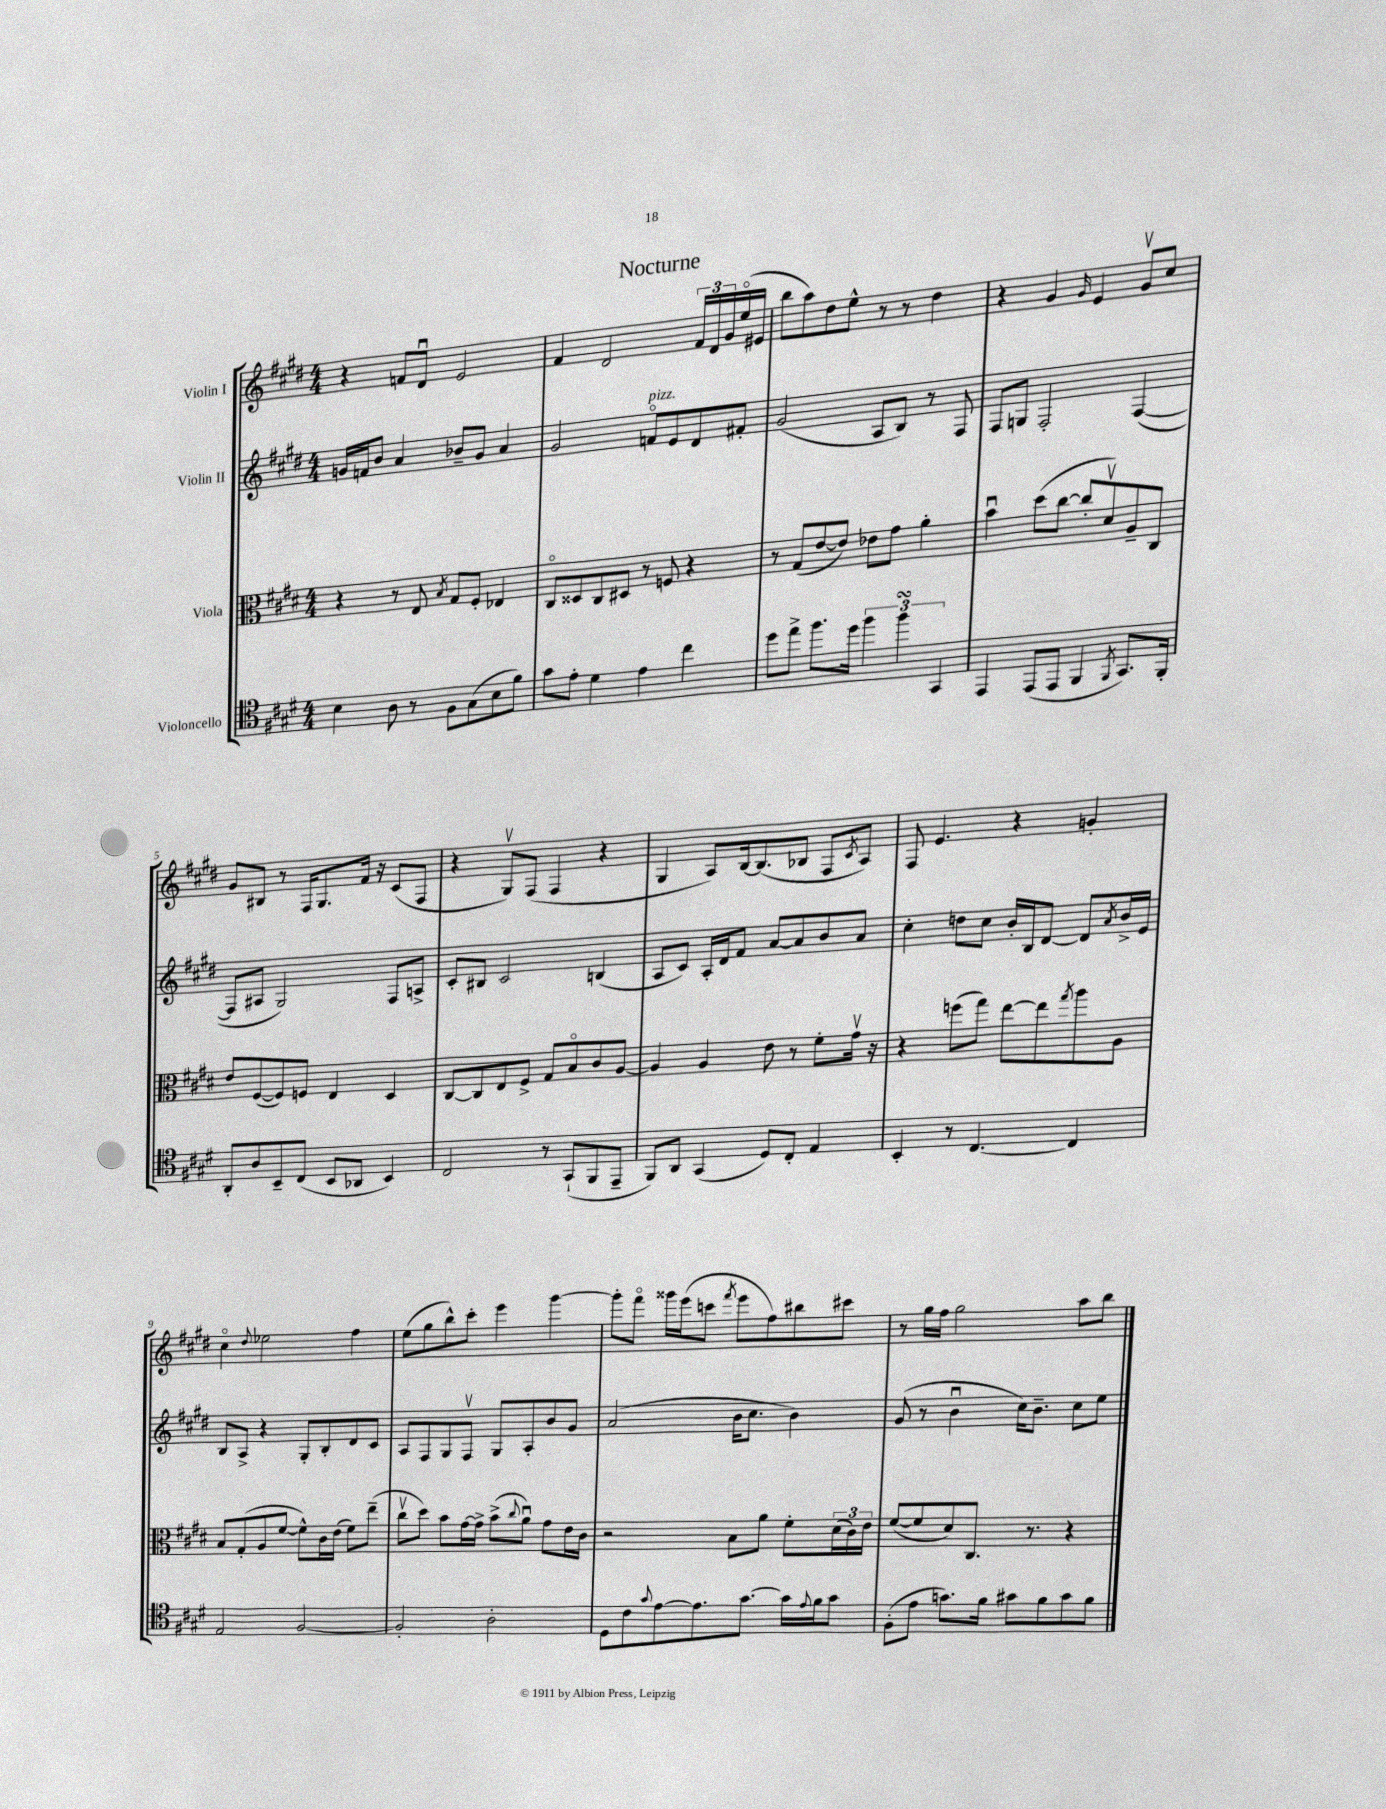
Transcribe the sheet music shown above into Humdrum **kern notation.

**kern	**kern	**kern	**kern
*staff4	*staff3	*staff2	*staff1
*clefC4	*clefC3	*clefG2	*clefG2
*k[f#c#g#d#]	*k[f#c#g#d#]	*k[f#c#g#d#]	*k[f#c#g#d#]
*M4/4	*M4/4	*M4/4	*M4/4
4B	4r	16g	4r
.	.	16f	.
.	.	8b	.
8A	8r	4a	8f
8r	8E	.	8d#u
.	8qB	.	.
8F#	8G#	8b-~	2e
(8G#	8F#'	8g	.
8B	4E-	4a	.
8f#)	.	.	.
=	=	=	=
8g#	8C#o	2g#	4f#
8e'	8D##	.	.
4d#	8C#	.	2d#
.	8D#	.	.
4e	8r	8fo	.
.	8F	8e	.
4cc#	4r	8d#	24f#
.	.	.	24d#
.	.	.	24g#
.	.	8f#'	(16eeo
.	.	.	16e#
=	=	=	=
8dd#	8r	(2g#	8bb
8ee^	(8G#	.	8aa)
8.ff#	[8e	.	8dd#
.	8e])	.	8ee^^
16dd#	.	.	.
6ff#	8e-	8A	8r
.	8g#	8B)	8r
6ff#	.	.	.
.	4a'	8r	4dd#
6GG#	.	.	.
.	.	8F#	.
=	=	=	=
4EE	4bu	8F#	4r
.	.	8G	.
(8EE	(8dd#	2F#'	4g#
8EE	[8cc#	.	.
.	.	.	16qqg#
4FF#	8cc#']	.	4e
.	8d#v)	.	.
8qFF#	.	.	.
8.GG#)	8A~	([4F#	8g#v
.	8C#	.	8cc#
16FF#'	.	.	.
=	=	=	=
8AA'	8e	8F#]	8g#
8A	([8F#	8A#	8B#
8BB~	8F#])	2G#)	8r
(8C#	8F	.	16F#
.	.	.	8.G#
8BB	4E	.	.
8AA-	.	.	16f#
.	.	.	16r
4BB)	4D#	8F#	(8c#
.	.	8A^	8F#
=	=	=	=
2C#	[8C#	8c#'	4r
.	8C#]	8B#	.
.	8E	2c#	8G#v)
.	8F#^	.	(8F#
8r	8G#	.	4F#
(8GG#`	8Bo	.	.
8FF#	8c#	(4B	4r
8EE~	[8A	.	.
=	=	=	=
8FF#)	4A]	8A	4G#
8AA	.	8c#)	.
(4GG#	4A	16A'	8A)
.	.	16d#	.
.	.	8f#	[16B
.	.	.	(8.B]
8D#)	8e	[8a	.
8C#'	8r	8a]	8B-
4E	8f#'	8b	8F#
.	.	.	8qc#
.	16g#v	8a	8A)
.	16r	.	.
=	=	=	=
4BB'	4r	4cc#'	8F#
.	.	.	4.e
8r	(8ff	8dd	.
[4.C#	8gg#)	8cc#	.
.	[8ee	16b'	4r
.	.	16B	.
.	8ee]	[8d#	.
.	8qgg#	.	.
4C#]	8aa	8d#]	4g'
.	.	8qa	.
.	8A	16b^	.
.	.	16e	.
=	=	=	=
2E	8B	8B	4cc#o
.	(8G#'	8A^	.
.	.	.	8qqdd#
.	8A	4r	2ee-
.	[8f#	.	.
[2F#	8f#^^])	8G#'	.
.	16c#	8B'	.
.	(16e	.	.
.	8f#)	8d#	4ff#
.	(8ee~	8c#	.
=	=	=	=
2F#']	8cc#v	8A	(8ee
.	8dd#)	8F#	8gg#
.	8b	8G#	8bb^^)
.	[16g#	8F#v	8ccc#'
.	16g#^]	.	.
2A'	(8b^	8G#	4eee
.	8qqcc#	.	.
.	8au)	8A'	.
.	8g#	8b	[4ggg#
.	16e	8g#	.
.	16c#	.	.
=	=	=	=
8D#	2r	(2a	8ggg#']
8c#	.	.	8fff#o
8qqg#	.	.	.
[8e	.	.	16ggg##
.	.	.	(16eee
8.e]	.	.	8ccc
.	.	.	8qfff#
.	8B	16b	8eee
[8.g#	.	8.cc#	.
.	8a	.	8ff#)
16g#]	8f#'	4b)	8bb#
8qqe	.	.	.
16f#	.	.	.
8g#	(24d#	.	8ccc#
.	24c#)	.	.
.	24e	.	.
=	=	=	=
(8F#'	([8f#	(8g#	8r
8e	8f#]	8r	16gg#
.	.	.	16ff#
8.g)	8d#)	4bu	2gg#
.	8.C#	.	.
16f#	.	.	.
8g#	.	16cc#)	.
.	8.r	8.b~	.
8f#	.	.	.
8g#	4r	8cc#	8aa
8f#	.	8ee	8bb
==	==	==	==
*-	*-	*-	*-
